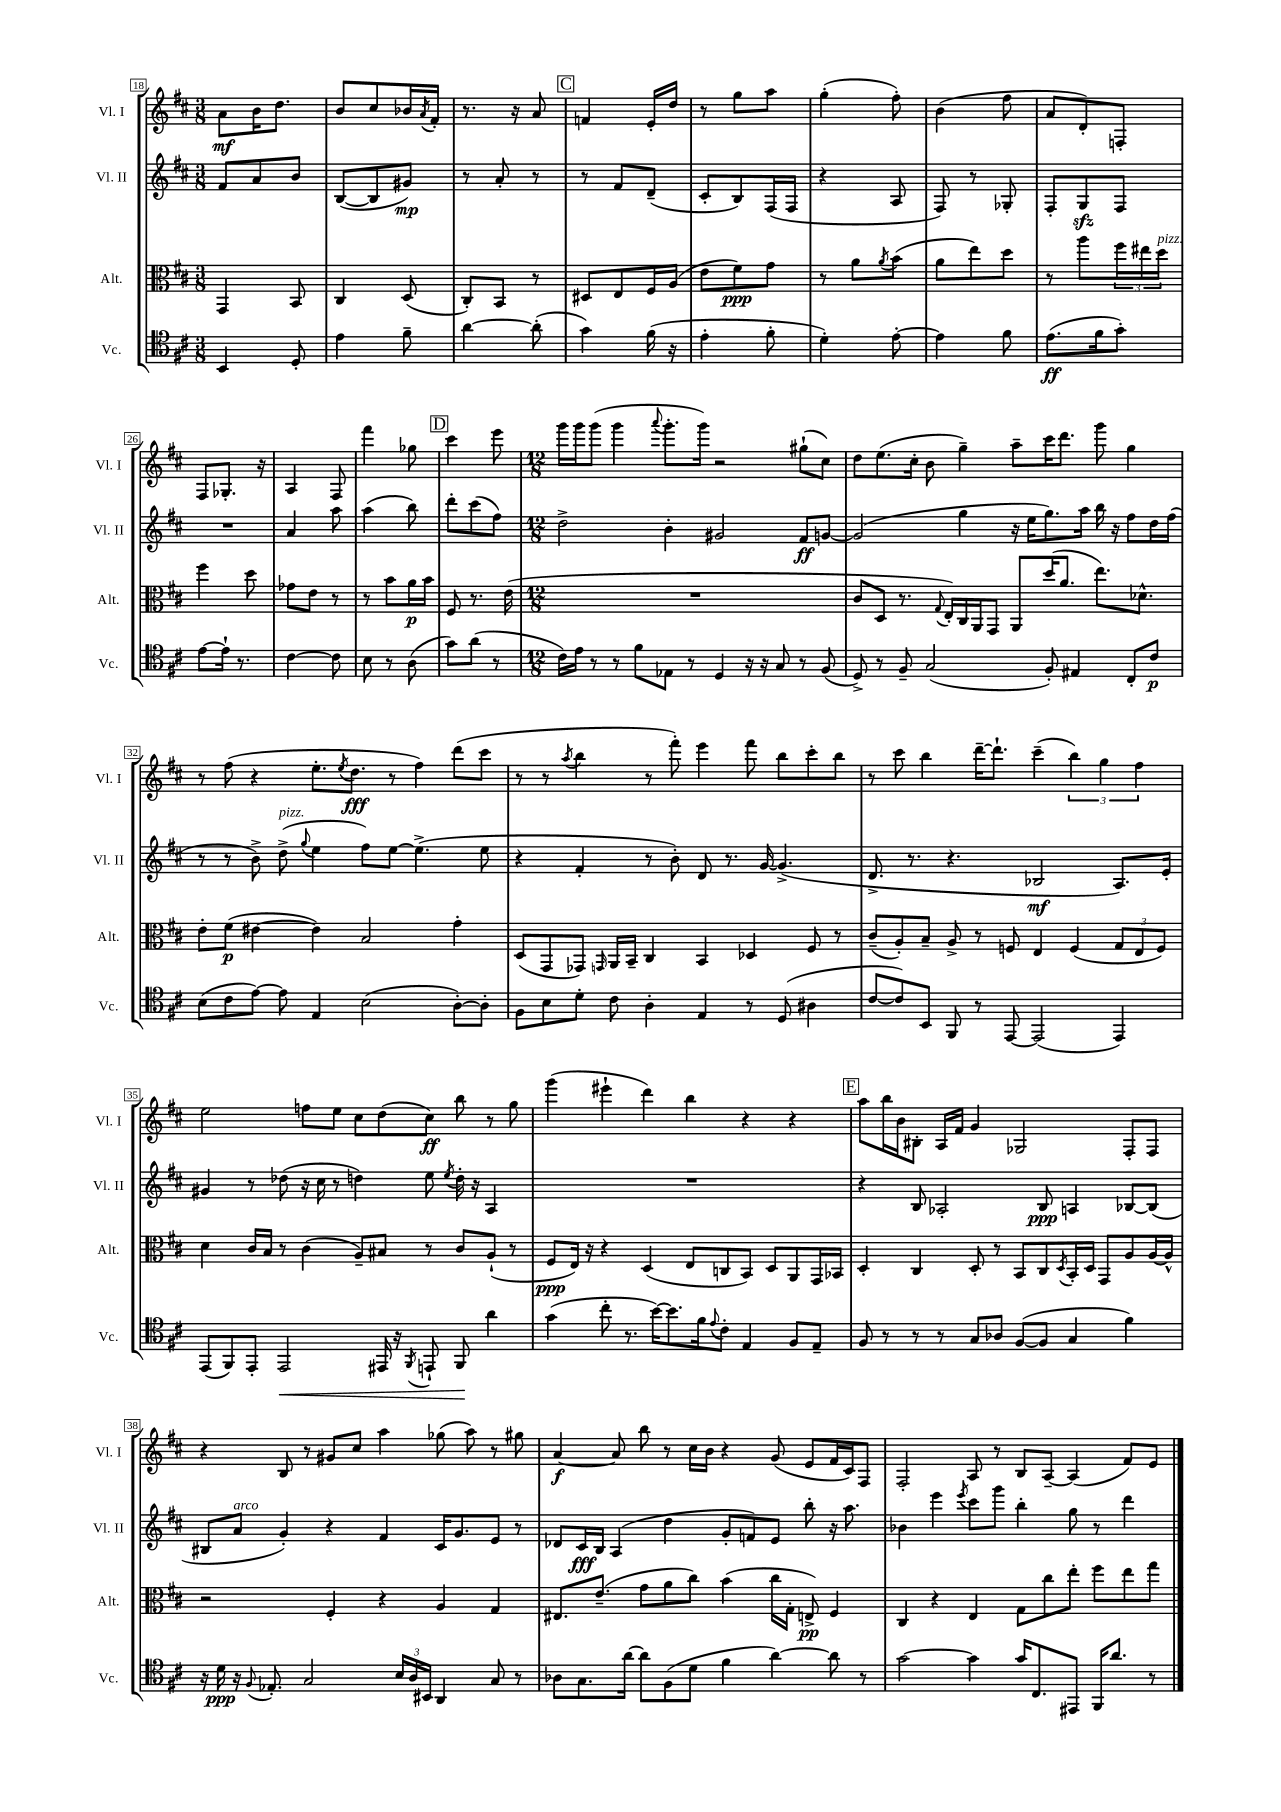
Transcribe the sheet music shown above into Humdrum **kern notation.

**kern	**dynam	**kern	**dynam	**kern	**dynam	**kern	**dynam
*part4	*part4	*part3	*part3	*part2	*part2	*part1	*part1
*staff4	*staff4	*staff3	*staff3	*staff2	*staff2	*staff1	*staff1
*I"Vc.	*	*I"Alt.	*	*I"Vl. II	*	*I"Vl. I	*
*I'Vc.	*	*I'Alt.	*	*I'Vl. II	*	*I'Vl. I	*
*clefC4	*	*clefC3	*	*clefG2	*	*clefG2	*
*k[f#c#]	*	*k[f#c#]	*	*k[f#c#]	*	*k[f#c#]	*
*M3/8	*	*M3/8	*	*M3/8	*	*M3/8	*
=18	=18	=18	=18	=18	=18	=18	=18
4BB/	.	4GG/	.	8f#/L	.	8a\L	mf
.	.	.	.	8a/	.	16b\K	.
.	.	.	.	.	.	8.dd\J	.
8D'/	.	8BB/	.	8b/J	.	.	.
=19	=19	=19	=19	=19	=19	=19	=19
4e\	.	4C#/	.	([8B/L	.	8b/L	.
.	.	.	.	8B/]	.	8cc#/	.
8f#~\	.	(8D/	.	8g#X/J)	mp	16b-X/L	.
.	.	.	.	.	.	8qa/	.
.	.	.	.	.	.	16f#'/JJ	.
=20	=20	=20	=20	=20	=20	=20	=20
[4a\	.	8C#'/L)	.	8r	.	8.r	.
.	.	8BB/J	.	8a'/	.	.	.
.	.	.	.	.	.	16r	.
(8a'\]	.	8r	.	8r	.	8a/	.
!!LO:REH:place=s1:t=C
=21	=21	=21	=21	=21	=21	=21	=21
4g\)	.	8D#X/L	.	8r	.	4fn/	.
.	.	8E/	.	8f#/L	.	.	.
(16f#\	.	16F#/L	.	(8d~/J	.	16e'/LL	.
16r	.	(16A/JJ	.	.	.	16dd/JJ	.
=22	=22	=22	=22	=22	=22	=22	=22
4e'\	.	8e\L	.	8c#'/L	.	8r	.
.	.	8f#\)	ppp	8B/)	.	8gg\L	.
8f#'\	.	8g\J	.	(16F#/L	.	8aa\J	.
.	.	.	.	16F#/JJ	.	.	.
=23	=23	=23	=23	=23	=23	=23	=23
4d'\)	.	8r	.	4r	.	(4gg'\	.
.	.	8a\L	.	.	.	.	.
.	.	8qa/	.	.	.	.	.
[8e'\	.	(8b\J	.	8A/	.	8ff#'\)	.
=24	=24	=24	=24	=24	=24	=24	=24
4e\]	.	8a\L	.	8F#/)	.	(4b\	.
.	.	8ee\)	.	8r	.	.	.
8f#\	.	8dd\J	.	8G-X'/	.	8ff#\	.
=25	=25	=25	=25	=25	=25	=25	=25
(8.e\L	ff	8r	.	8F#'/L	.	8a/L	.
.	.	8aa\L	.	8Gzz/	.	8d'/)	.
16f#\k	.	.	.	.	.	.	.
8g'\J)	.	24ff#\L	.	8F#/J	.	8Fn'/J	.
.	.	24ee#X\	.	.	.	.	.
!	!	!LO:TX:a:i:t=pizz.	!	!	!	!	!
.	.	24dd\JJ	.	.	.	.	.
!!LO:LB:g=z
=26	=26	=26	=26	=26	=26	=26	=26
[8e\L	.	4ff#\	.	4.r	.	8F#/L	.
16e`\Jk]	.	.	.	.	.	8.G-X'/J	.
8.r	.	.	.	.	.	.	.
.	.	8dd\	.	.	.	.	.
.	.	.	.	.	.	16r	.
=27	=27	=27	=27	=27	=27	=27	=27
[4c#\	.	8g-X\L	.	4a/	.	4A/	.
.	.	8e\J	.	.	.	.	.
8c#\]	.	8r	.	8aa\	.	8F#/	.
=28	=28	=28	=28	=28	=28	=28	=28
8B\	.	8r	.	(4aa\	.	4fff#\	.
8r	.	8b\L	.	.	.	.	.
(8A\	.	16a\L	p	8bb\)	.	8gg-X\	.
.	.	16b\JJ	.	.	.	.	.
!!LO:REH:place=s1:t=D
=29	=29	=29	=29	=29	=29	=29	=29
8g\L)	.	8F#/	.	8ddd'\L	.	4ccc#\	.
(8a\J	.	8.r	.	(8ccc#\	.	.	.
8r	.	.	.	8ff#\J)	.	8eee\	.
.	.	(16e\	.	.	.	.	.
=30	=30	=30	=30	=30	=30	=30	=30
*M12/8	*	*M12/8	*	*M12/8	*	*M12/8	*
16c#\LL)	.	1.r	.	2dd^\	.	16ggg\LL	.
16e\JJ	.	.	.	.	.	16ggg\J	.
8r	.	.	.	.	.	(8ggg\J	.
8r	.	.	.	.	.	4ggg\	.
8f#\L	.	.	.	.	.	.	.
.	.	.	.	.	.	8qqaaa/	.
8E-X\J	.	.	.	4b'\	.	8.ggg'\L	.
8r	.	.	.	.	.	.	.
.	.	.	.	.	.	16ggg\Jk)	.
4D/	.	.	.	2g#X/	.	2r	.
16r	.	.	.	.	.	.	.
16r	.	.	.	.	.	.	.
8G/	.	.	.	.	.	.	.
8r	.	.	.	8f#/L	ff	(8gg#X`\L	.
(8F#/	.	.	.	[8gn/J	.	8cc#\J)	.
=31	=31	=31	=31	=31	=31	=31	=31
8D^/)	.	8c#/L	.	(2g/]	.	8dd\L	.
8r	.	8D/J	.	.	.	(8.ee\	.
8F#~/	.	8.r	.	.	.	.	.
.	.	.	.	.	.	16cc#'\Jk	.
(2G/	.	.	.	.	.	8b\	.
.	.	8qqG/	.	.	.	.	.
.	.	16E'/LL)	.	.	.	.	.
.	.	16C#/	.	4gg\	.	4gg~\)	.
.	.	16AA/J	.	.	.	.	.
.	.	8GG/J	.	.	.	.	.
.	.	8AA/L	.	16r	.	8aa~\L	.
.	.	.	.	16ee\KL	.	.	.
8F#'/)	.	(16dd/K	.	8.gg\)	.	16ccc#\K	.
.	.	8.a/J	.	.	.	8.ddd\J	.
4E#X/	.	.	.	.	.	.	.
.	.	.	.	16aa\Jk	.	.	.
.	.	8.ee\L)	.	16bb\	.	8ggg\	.
.	.	.	.	16r	.	.	.
8C#'/L	.	.	.	8ff#\L	.	4gg\	.
.	.	8.d-X^^\J	.	.	.	.	.
8c#/J	p	.	.	16dd\L	.	.	.
.	.	.	.	(16ff#\JJ	.	.	.
!!LO:LB:g=z
=32	=32	=32	=32	=32	=32	=32	=32
(8B\L	.	8e'\L	.	8r	.	8r	.
8c#\	.	(8f#\J	p	8r	.	(8ff#\	.
[8e\J)	.	[4e#X\	.	8b^\)	.	4r	.
!	!	!	!	!LO:TX:a:i:t=pizz.	!	!	!
8e\]	.	.	.	(8dd^\	.	.	.
.	.	.	.	8qqgg/	.	.	.
4E/	.	4e#\])	.	4ee\	.	8.ee'\L	.
.	.	.	.	.	.	8qee/	.
.	.	.	.	.	.	8.dd\J	fff
(2B\	.	2B/	.	8ff#\L)	.	.	.
.	.	.	.	[8ee\J	.	8r	.
.	.	.	.	(4.ee^\]	.	4ff#\)	.
[8A'\L)	.	4g'\	.	.	.	(8ddd\L	.
8A'\J]	.	.	.	8ee\	.	8ccc#\J	.
=33	=33	=33	=33	=33	=33	=33	=33
8F#\L	.	(8D/L	.	4r	.	8r	.
8B\	.	8GG/	.	.	.	8r	.
.	.	.	.	.	.	8qaa/	.
8d'\J	.	8GG-X/J)	.	4f#'/	.	4bb\	.
.	.	16qqGGn/	.	.	.	.	.
8c#\	.	16AA/LL	.	.	.	.	.
.	.	16BB~/JJ	.	.	.	.	.
4A'\	.	4C#/	.	8r	.	8r	.
.	.	.	.	8b'\)	.	8fff#'\)	.
4E/	.	4BB/	.	8d/	.	4eee\	.
.	.	.	.	8.r	.	.	.
8r	.	4D-X/	.	.	.	8fff#\	.
.	.	.	.	[16g/	.	.	.
(8D/	.	.	.	(4.g^/]	.	8bb\L	.
4A#X\	.	8F#/	.	.	.	8ccc#'\	.
.	.	8r	.	.	.	8bb\J	.
=34	=34	=34	=34	=34	=34	=34	=34
[8c#/L	.	(8c#~/L	.	8.d^/	.	8r	.
8c#/])	.	8A'/)	.	.	.	8ccc#\	.
.	.	.	.	8.r	.	.	.
8BB/J	.	8B~/J	.	.	.	4bb\	.
8FF#/	.	8A^/	.	4.r	.	.	.
8r	.	8r	.	.	.	[16ddd~\KL	.
.	.	.	.	.	.	8.ddd`\J]	.
[8EE/	.	8Fn/	.	.	.	.	.
(2EE/]	.	4E/	.	2B-X/	mf	(4ccc#~\	.
.	.	(4F/	.	.	.	6bb\)	.
.	.	.	.	.	.	6gg\	.
4EE/)	.	12G/L	.	8.A/L)	.	.	.
.	.	12E/	.	.	.	6ff#\	.
.	.	12F/J)	.	.	.	.	.
.	.	.	.	16e'/Jk	.	.	.
!!LO:LB:g=z
=35	=35	=35	=35	=35	=35	=35	=35
(8EE/L	.	4d\	.	4g#X/	.	2ee\	.
8FF#/)	.	.	.	.	.	.	.
8EE'/J	.	16c#/LL	.	8r	.	.	.
.	.	16B/JJ	.	.	.	.	.
!	!LO:HP:b	!	!	!	!	!	!
2EE/	<	8r	.	(8dd-X\	.	.	.
.	.	(4c#\	.	16r	.	8ffn\L	.
.	.	.	.	16cc#\	.	.	.
.	.	.	.	8r	.	8ee\J	.
.	.	8A~/L)	.	4ddn\)	.	8cc#\L	.
16EE#X/	.	8B#X/J	.	.	.	(8dd\	.
16r	.	.	.	.	.	.	.
8qFF#/	.	.	.	.	.	.	.
8EEn`/	.	8r	.	8ee\	.	8cc#\J)	ff
.	.	.	.	8qee/	.	.	.
8FF#/	.	8c#/L	.	16dd'\	.	8bb\	.
.	.	.	.	16r	.	.	.
4a\	[	(8A`/J	.	4A/	.	8r	.
.	.	8r	.	.	.	8gg\	.
=36	=36	=36	=36	=36	=36	=36	=36
(4g\	.	8F#/L	ppp	1.r	.	(4ggg\	.
.	.	16E/Jk)	.	.	.	.	.
.	.	16r	.	.	.	.	.
8cc#'\	.	4r	.	.	.	4eee#X`\	.
8.r	.	.	.	.	.	.	.
.	.	(4D/	.	.	.	4ddd\)	.
[16b\KL)	.	.	.	.	.	.	.
8.b\]	.	.	.	.	.	.	.
.	.	8E/L	.	.	.	4bb\	.
16f#\k	.	.	.	.	.	.	.
8qqe/	.	.	.	.	.	.	.
8c#'\J	.	8Cn/	.	.	.	.	.
4E/	.	8BB/J)	.	.	.	4r	.
.	.	8D/L	.	.	.	.	.
8F#/L	.	8AA/	.	.	.	4r	.
8E~/J	.	16GG/L	.	.	.	.	.
.	.	16BB-X/JJ	.	.	.	.	.
!!LO:REH:place=s1:t=E
=37	=37	=37	=37	=37	=37	=37	=37
8F#/	.	4D'/	.	4r	.	8aa\L	.
8r	.	.	.	.	.	16bb\L	.
.	.	.	.	.	.	16b\J	.
8r	.	4C#/	.	8B/	.	8B#X'\J	.
8r	.	.	.	2A-X'/	.	16A/LL	.
.	.	.	.	.	.	16f#/JJ	.
8G/L	.	8D'/	.	.	.	4g/	.
8A-X/J	.	8r	.	.	.	.	.
([8F#/L	.	8BB/L	.	.	.	2G-X/	.
8F#/J]	.	8C#/	.	8B/	ppp	.	.
.	.	8qD/	.	.	.	.	.
4G/	.	16BB'/L	.	4An/	.	.	.
.	.	16D/JJ	.	.	.	.	.
.	.	8GG/L	.	.	.	.	.
4f#\)	.	8A/	.	[8B-X/L	.	8F#'/L	.
.	.	[16A/L	.	(8B-/J]	.	8F#/J	.
.	.	16A^^/JJ]	.	.	.	.	.
!!LO:LB:g=z
=38	=38	=38	=38	=38	=38	=38	=38
16r	.	2r	.	8B#X/L	.	4r	.
16d\	ppp	.	.	.	.	.	.
!	!	!	!	!LO:TX:a:i:t=arco	!	!	!
16r	.	.	.	8a/J	.	.	.
8qqF#/	.	.	.	.	.	.	.
8.E-X'/	.	.	.	.	.	.	.
.	.	.	.	4g'/)	.	8B/	.
2G/	.	.	.	.	.	8r	.
.	.	4F#'/	.	4r	.	8g#X/L	.
.	.	.	.	.	.	8cc#/J	.
.	.	4r	.	4f#/	.	4aa\	.
24B/LL	.	.	.	.	.	.	.
24A/	.	.	.	.	.	.	.
24BB#X/JJ	.	.	.	.	.	.	.
4AA/	.	4A/	.	16c#/KL	.	(8gg-X\	.
.	.	.	.	8.g/	.	.	.
.	.	.	.	.	.	8aa\)	.
8G/	.	4G/	.	8e/J	.	8r	.
8r	.	.	.	8r	.	8gg#X\	.
=39	=39	=39	=39	=39	=39	=39	=39
8A-X\L	.	8.E#X/L	.	8d-X/L	.	[4a/	f
8.G\	.	.	.	16c#/L	fff	.	.
.	.	(8.e~/J	.	16B/JJ	.	.	.
.	.	.	.	(4A/	.	8a/]	.
[16a\Jk	.	.	.	.	.	.	.
8a\L]	.	8g\L	.	.	.	8bb\	.
(8F#\	.	8a\	.	4dd\	.	8r	.
8d\J	.	8cc#\J)	.	.	.	16cc#\LL	.
.	.	.	.	.	.	16b\JJ	.
4f#\	.	(4b\	.	8g'/L	.	4r	.
.	.	.	.	8fn/)	.	.	.
[4a\)	.	16cc#\LL	.	8e/J	.	(8g/	.
.	.	16G'\JJ	.	.	.	.	.
.	.	8En^/)	pp	8bb'\	.	8e/L	.
8a\]	.	4F#/	.	16r	.	16f#/L	.
.	.	.	.	8.aa\	.	16c#/J)	.
8r	.	.	.	.	.	8F#/J	.
=40	=40	=40	=40	=40	=40	=40	=40
[2g\	.	4C#/	.	4b-X\	.	2F#'/	.
.	.	4r	.	4eee\	.	.	.
.	.	.	.	8qeee/	.	.	.
4g\]	.	4E/	.	8ccc#\L	.	8A/	.
.	.	.	.	8ggg\J	.	8r	.
16g/KL	.	8G\L	.	4bb'\	.	8B/L	.
8.C#/	.	.	.	.	.	.	.
.	.	8cc#\	.	.	.	[8A~/J	.
8EE#X/J	.	8ee'\J	.	8gg\	.	(4A/]	.
16FF#/KL	.	8ff#\L	.	8r	.	.	.
8.a/J	.	.	.	.	.	.	.
.	.	8ee\	.	4ddd\	.	8f#/L)	.
8r	.	8gg\J	.	.	.	8e/J	.
==	==	==	==	==	==	==	==
*-	*-	*-	*-	*-	*-	*-	*-
